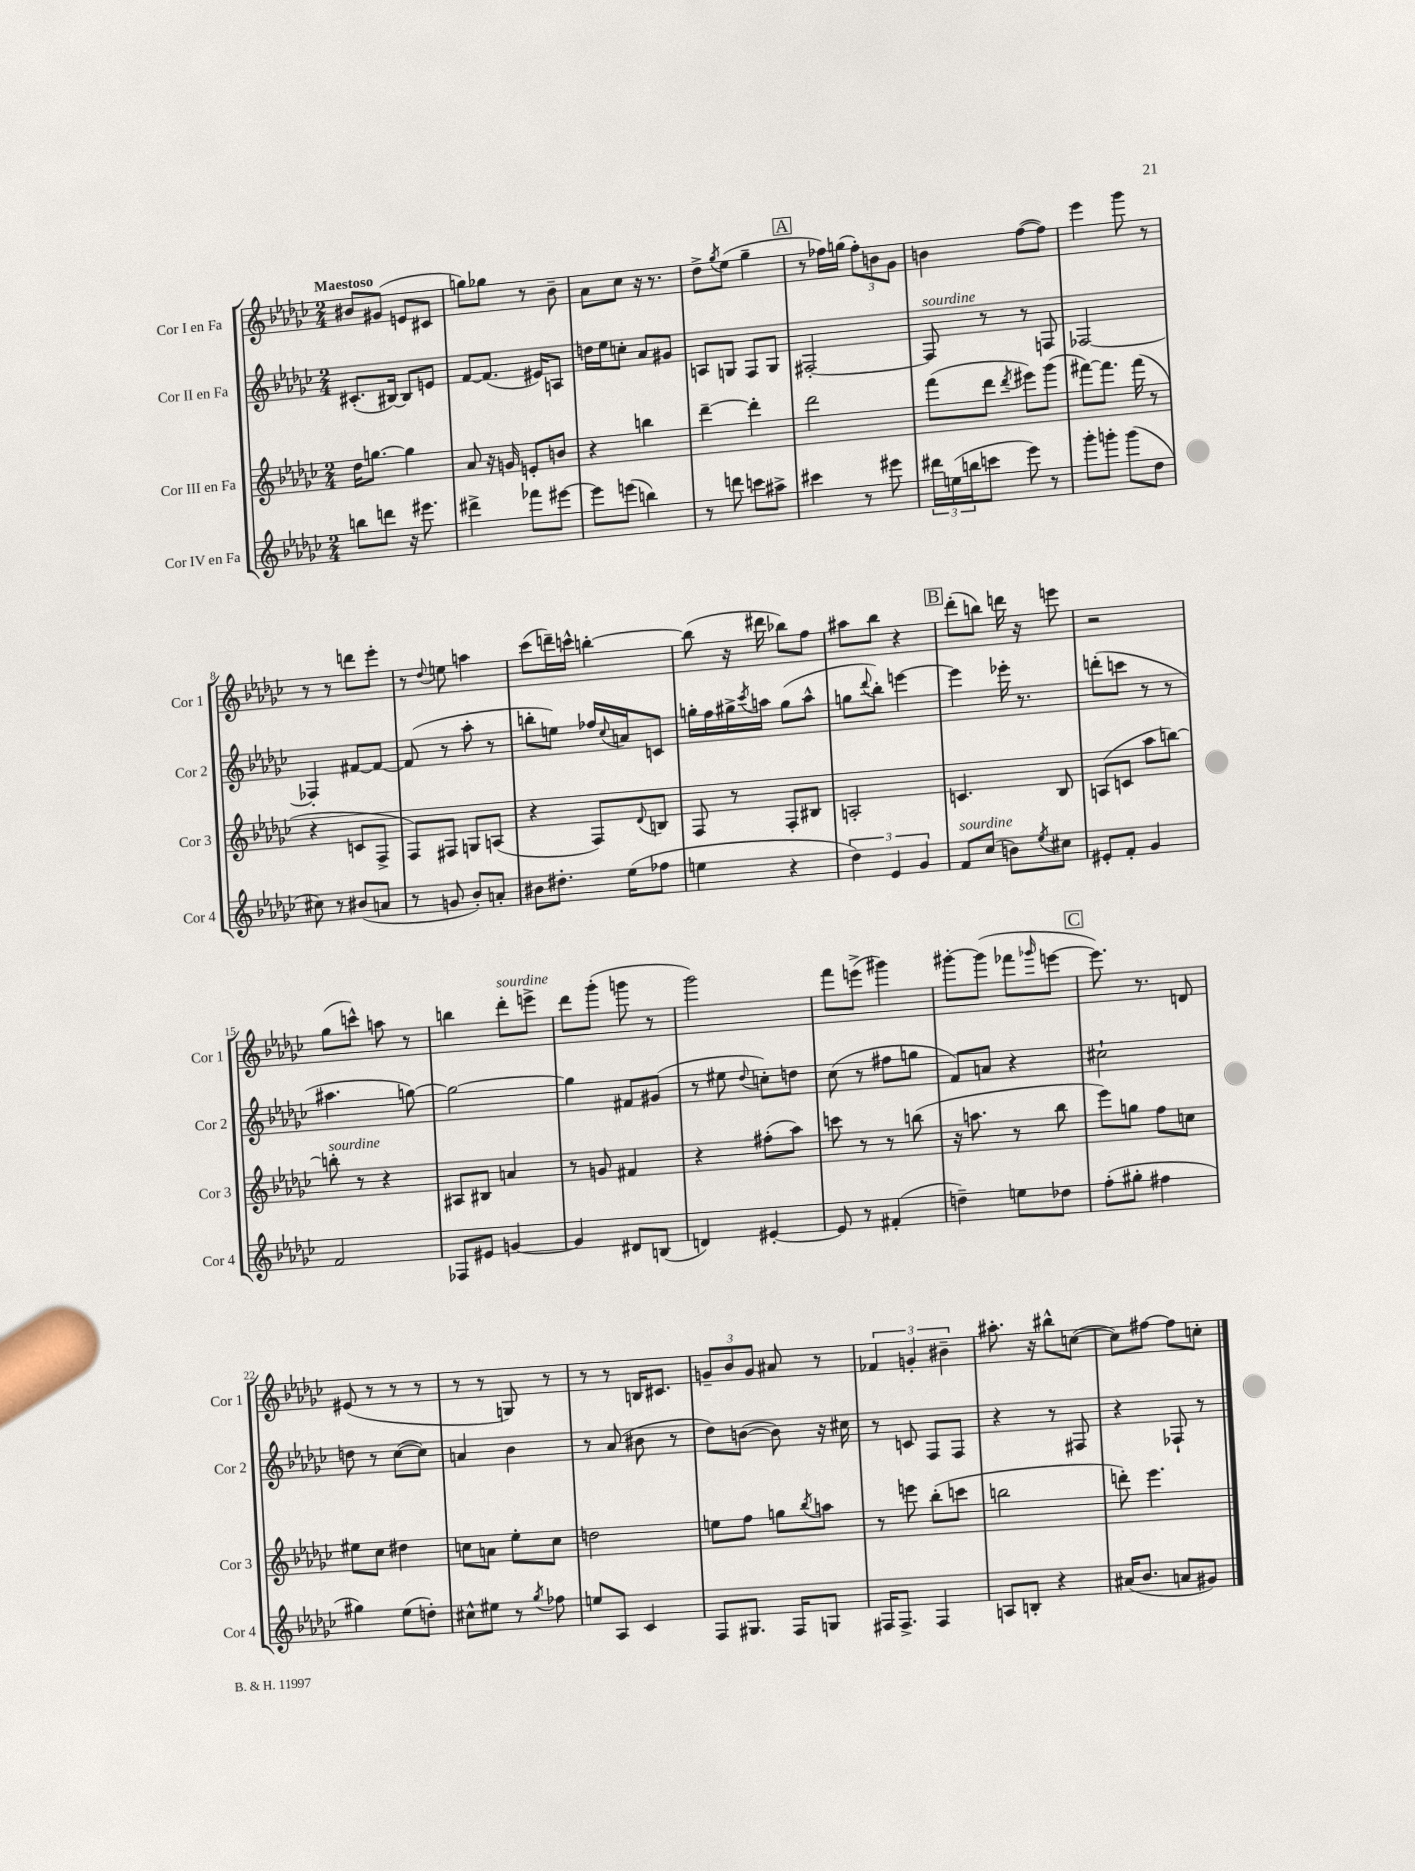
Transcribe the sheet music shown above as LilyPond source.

<<
\new StaffGroup <<
\new Staff = "s0" \with { instrumentName = "Cor I en Fa" shortInstrumentName = "Cor 1" } {
    \clef treble \key ges \major \numericTimeSignature \time 2/4 \tempo "Maestoso"
    bis'8 gis'8( e'8 cis'8 |
    g''8) ges''8 r8 bes'8-- |
    aes'8 ces''8 r16 r8. |
    des''8-> \acciaccatura { ges''8 } ees''8( ges''4-- |
    \mark \markup { \box "A" } r8 fes''16) g''16( \tuplet 3/2 { fes''8-.) b'8 ges'8 } |
    b'4 f''8~( f''8) |
    ees'''4 ges'''8 r8 |
    r8 r8 d'''8 ees'''8-. |
    r8 \appoggiatura { des''8 } e''8 a''4 |
    ces'''8( d'''16--) c'''16-^ b''4~-. |
    b''8( r16 dis'''16 bes''8) f''8 |
    ais''8 bes''8 r4 |
    \mark \markup { \box "B" } des'''8-.( b''8) d'''16 r16 e'''8 |
    r2 |
    ges''8( c'''8-^) a''8 r8 |
    b''4 des'''8-.^\markup { \italic "sourdine" } e'''8-> |
    des'''8 ges'''8-.( g'''8 r8 |
    ges'''2) |
    f'''8 e'''8->( gis'''4) |
    gis'''8~-. gis'''8( fes'''8 \grace { ges'''16 } e'''8~ |
    \mark \markup { \box "C" } e'''8.) r8. d'8 |
    eis'8( r8 r8 r8 |
    r8 r8 g8) r8 |
    r8 r8 b16 cis'8. |
    \tuplet 3/2 { g'8-- bes'8 g'8 } ais'8 r8 |
    \tuplet 3/2 { fes'4 g'4-. bis'4-- } |
    ais''8.-. r16 bis''8-^ c''8~( |
    c''8) fis''8~ fis''8 c''8-. \bar "|." |
}
\new Staff = "s1" \with { instrumentName = "Cor II en Fa" shortInstrumentName = "Cor 2" } {
    \clef treble \key ges \major \numericTimeSignature \time 2/4
    cis'8.-.( bis16~) bis8 e'8 |
    f'8~ f'8.( eis'16) a8 |
    d''16 ees''16 c''8-. aes'8 gis'8 |
    a8 g8 f8 g8 |
    \mark \markup { \box "A" } fis2~-. |
    fis8^\markup { \italic "sourdine" } r8 r8 f8 |
    fes2~ |
    fes4-. fis'8~ fis'8~ |
    fis'8( r8 aes''8-. r8 |
    b''8-. e''8) fes''16 \appoggiatura { ces''8 } a'16 c'8 |
    g''16-. f''16 gis''16-> \acciaccatura { ces'''8 } a''16 gis''8( a''8-^ |
    g''8 \appoggiatura { des'''8 } bes''8-.) e'''4~ |
    \mark \markup { \box "B" } e'''4 ees'''16-. r8. |
    d'''8-.( c'''8 r8 r8 |
    ais''4. g''8~) |
    g''2~ |
    g''4 fis'8 gis'8( |
    r8 eis''8 \appoggiatura { des''8 } c''8-.) d''8 |
    ces''8( r8 fis''8 g''8 |
    f'8) a'8 r4 |
    \mark \markup { \box "C" } cis''2-! |
    d''8 r8 ces''8~( ces''8) |
    a'4 bes'4 |
    r8 aes'8( bis'8 r8 |
    des''8) b'8~( b'8) r16 cis''16 |
    r8 c'8 f8 f8 |
    r4 r8 fis8 |
    r4 fes8-! r8 \bar "|." |
}
\new Staff = "s2" \with { instrumentName = "Cor III en Fa" shortInstrumentName = "Cor 3" } {
    \clef treble \key ges \major \numericTimeSignature \time 2/4
    des''16 g''8.~ g''4 |
    aes'8 r16 g'16 e'8-. b'8 |
    r4 b''4 |
    des'''4~-- des'''4-. |
    \mark \markup { \box "A" } des'''2 |
    f'''8( des'''8 \acciaccatura { des'''8 } eis'''8) ges'''8( |
    fis'''8~) fis'''8. fis'''16( r8 |
    r4 c'8 f8-> |
    f8) fis8 g8 a8( |
    r4 f8) \appoggiatura { des'8 } b8 |
    f8 r8 f8-. bis8 |
    a2-. |
    \mark \markup { \box "B" } c'4. bes8 |
    a8( c'8 aes''8 b''8~) |
    b''8-.^\markup { \italic "sourdine" } r8 r4 |
    ais8 bis8 a'4 |
    r8 g'8 fis'4 |
    r4 fis''8-.( aes''8) |
    c'''8 r8 r8 b''8( |
    r16 a''8. r8 bes''8 |
    \mark \markup { \box "C" } ees'''8) g''8 f''8 c''8 |
    eis''8 ces''8 dis''4 |
    c''8 a'8 ees''8-. c''8 |
    d''2 |
    e''8 f''8 g''8 \acciaccatura { bes''8 } a''8 |
    r8 e'''8 bes''8-.( c'''8 |
    b''2 |
    d'''8-.) ees'''4. \bar "|." |
}
\new Staff = "s3" \with { instrumentName = "Cor IV en Fa" shortInstrumentName = "Cor 4" } {
    \clef treble \key ges \major \numericTimeSignature \time 2/4
    b''8 d'''8 r16 eis'''8. |
    dis'''4-> fes'''8 eis'''8~ |
    eis'''8 e'''8( b''4) |
    r8 d'''8 c'''8 ais''8-> |
    \mark \markup { \box "A" } cis'''4 r8 eis'''8 |
    \tuplet 3/2 { dis'''16 e''16( b''16 } c'''8 ees'''8) r8 |
    ges'''8-. g'''8-. g'''8( des''8 |
    cis''8) r8 bis'8( a'8 |
    r8 g'8 bes'8-.) a'8-. |
    bis'8 dis''8.-. ees''16( fes''8 |
    e''4 r4 |
    \tuplet 3/2 { des''4) ees'4 ges'4 } |
    \mark \markup { \box "B" } f'8^\markup { \italic "sourdine" } ces''8( b'8) \acciaccatura { ees''8 } cis''8 |
    eis'8-. f'8-. ges'4 |
    f'2 |
    fes8 eis'8 g'4~ |
    g'4 dis'8 b8( |
    d'4) eis'4~-. |
    eis'8 r8 fis'4-.( |
    d''4--) e''8 des''8 |
    \mark \markup { \box "C" } f''8-.( gis''8-. fis''4 |
    gis''4) ees''8( d''8-.) |
    cis''8-^ eis''8 r8 \acciaccatura { ges''8 } fes''8 |
    e''8 aes8 ces'4 |
    f8 gis8. f16 g8 |
    fis16 fis8.-> fis4 |
    a8 b8-. r4 |
    ais'16( bes'8. a'8 gis'8) \bar "|." |
}
>>
>>
